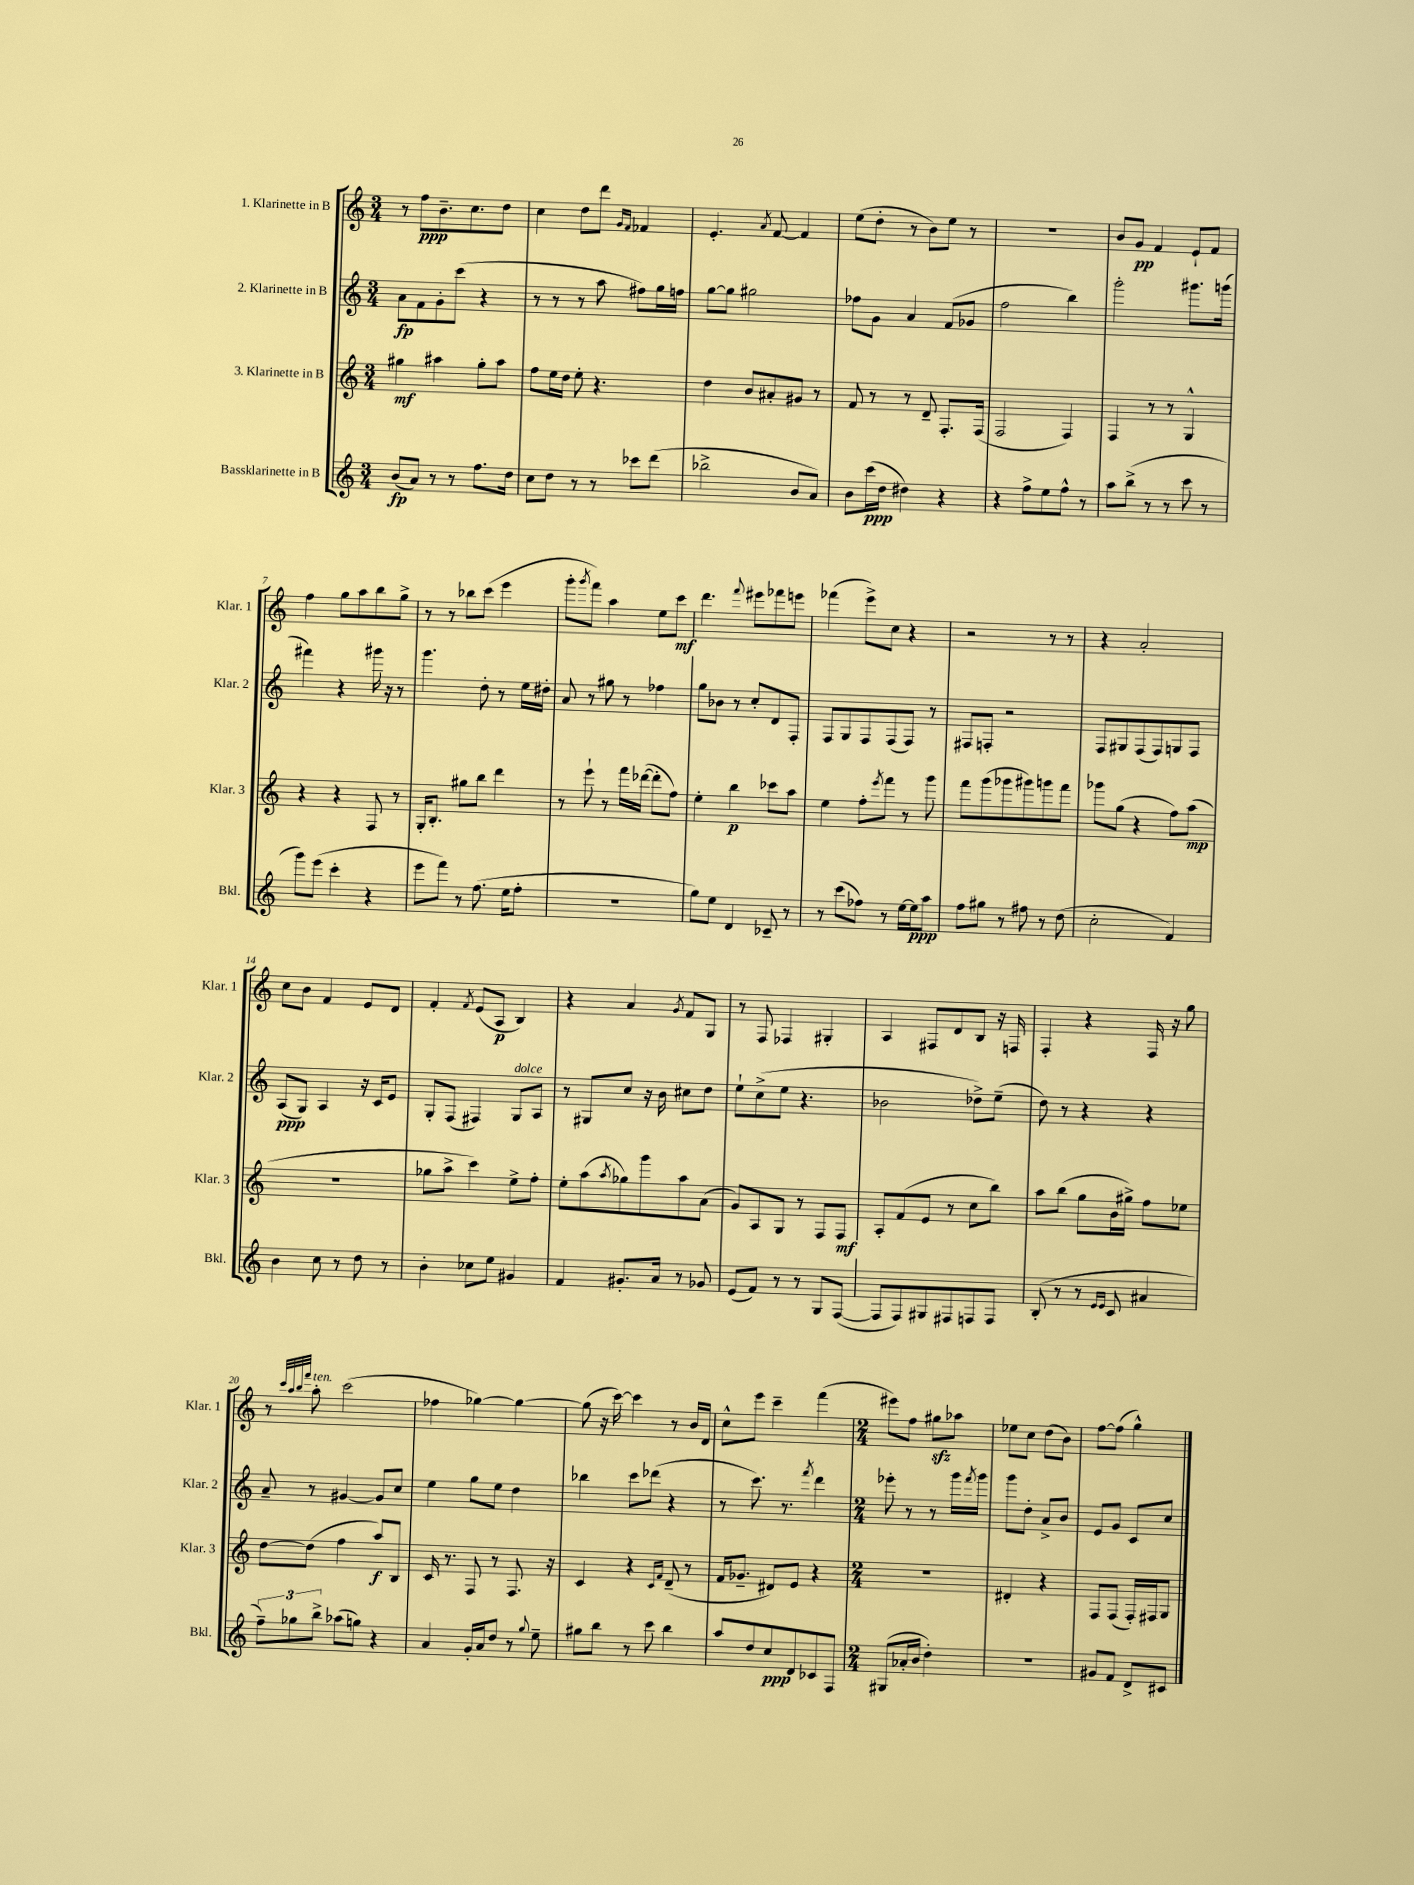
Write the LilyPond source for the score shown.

<<
\new StaffGroup <<
\new Staff = "s0" \with { instrumentName = "1. Klarinette in B" shortInstrumentName = "Klar. 1" } {
    \clef treble \key c \major \numericTimeSignature \time 3/4
    r8 f''8\ppp b'8.-- c''8. d''8 |
    c''4 d''8 d'''8 \grace { g'16 f'16 } fes'4 |
    e'4.-. \acciaccatura { a'8 } f'8~ f'4 |
    e''8( d''8-. r8 b'8) e''8 r8 |
    R2. |
    b'8 g'8\pp f'4 e'8-! f'8 |
    f''4 g''8 a''8 b''8 g''8-> |
    r8 r8 bes''8 c'''8( e'''4 |
    g'''8-. \acciaccatura { g'''8 } f'''8) a''4 e''8 c'''8\mf |
    d'''4. \appoggiatura { f'''8 } eis'''8 fes'''8 e'''8 |
    fes'''4( e'''8->) c''8 r4 |
    r2 r8 r8 |
    r4 a'2-. |
    c''8 b'8 f'4 e'8 d'8 |
    f'4-. \acciaccatura { f'8 } e'8( a8\p b4) |
    r4 a'4 \acciaccatura { g'8 } f'8 g8 |
    r8 f8 fes4 gis4-. |
    a4 fis8 d'8 b8 r16 f16 |
    f4-. r4 f16 r16 g''8 |
    r8 \grace { c'''32 a''32 b''32 f'''32 } a''8-.^\markup { \italic "ten." } c'''2( |
    fes''4 ges''4~) ges''4~ |
    ges''8( r16 c'''16~) c'''4 r8 b'16 d'16 |
    c''8-^ e'''8 c'''4-- f'''4( |
    \numericTimeSignature \time 2/4 eis'''8) f''8 gis''8\sfz aes''8 |
    ees''8 c''8 d''8( b'8) |
    f''8~ f''8( g''4-^) \bar "|." |
}
\new Staff = "s1" \with { instrumentName = "2. Klarinette in B" shortInstrumentName = "Klar. 2" } {
    \clef treble \key c \major \numericTimeSignature \time 3/4
    a'8\fp f'8 g'8-. c'''8( r4 |
    r8 r8 r8 a''8 fis''8) g''16 f''16 |
    g''8~ g''8 gis''2 |
    fes''8 g'8 a'4 f'8( ges'8 |
    f''2 b''4) |
    g'''2-. gis'''8. g'''16( |
    fis'''4) r4 gis'''16 r16 r8 |
    g'''4. d''8-. r8 e''16 dis''16-. |
    a'8 r8 gis''8 r8 fes''4 |
    g''8 bes'8 r8 c''8-. d'8 f8-. |
    f8 g8 f8 f8( f8) r8 |
    fis8 f8-. r2 |
    f8 gis8 f8( f8) g8 f8 |
    a8\ppp( g8) a4 r16 c'16 e'8 |
    g8-. f8( fis4) g8^\markup { \italic "dolce" } a8 |
    r8 gis8 c''8 r16 b'16 cis''8 d''8 |
    e''8-! c''8->( e''8 r4. |
    bes'2 des''8->) e''8--( |
    d''8) r8 r4 r4 |
    a'8-- r8 gis'4~ gis'8 c''8 |
    e''4 g''8 e''8 d''4 |
    bes''4 c'''8 des'''8( r4 |
    r8 c'''8.) r8. \acciaccatura { f'''8 } d'''4 |
    \numericTimeSignature \time 2/4 ees'''8-. r8 r8 g'''16 \acciaccatura { f'''8 } g'''16 |
    g'''8 d''8-. a'8-> b'8 |
    e'8 g'8 c'8 c''8 \bar "|." |
}
\new Staff = "s2" \with { instrumentName = "3. Klarinette in B" shortInstrumentName = "Klar. 3" } {
    \clef treble \key c \major \numericTimeSignature \time 3/4
    gis''4\mf ais''4 gis''8-. ais''8 |
    f''8 e''16 d''16 e''8-. r4. |
    d''4 b'8 ais'8-. gis'8 r8 |
    f'8 r8 r8 d'8-- f8.-. f16( |
    f2 f4) |
    f4 r8 r8 g4-^ |
    r4 r4 f8 r8 |
    g16-. b8.-. gis''8 b''8 d'''4 |
    r8 e'''8-! r8 f'''16 des'''16~( des'''8-. f''8) |
    e''4-. b''4\p ces'''8 a''8 |
    e''4 f''8-. \acciaccatura { e'''8 } f'''8 r8 g'''8 |
    f'''8 g'''8( ges'''8 gis'''8) g'''8 f'''8 |
    ges'''8 g''8( r4 f''8) a''8\mp( |
    R2. |
    ges''8 a''8-> c'''4) e''8-> f''8-. |
    e''8-. a''8( \acciaccatura { a''8 } ges''8) g'''8 a''8 a'8( |
    g'8) a8 g8 r8 f8 f8\mf |
    a8-. f'8( e'8 r8 c''8 b''8) |
    a''8 b''8( g''8 b'16 gis''16->) f''8 ees''8 |
    d''8~ d''8( f''4 a''8\f) b8 |
    c'16 r8. f8 r8 f8. r16 |
    c'4 r4 \grace { c'16 f'16 } d'8--( r8 |
    f'16 ges'8.-- dis'8) e'8 r4 |
    \numericTimeSignature \time 2/4 r2 |
    dis'4-. r4 |
    f8 f8( f16-.) fis16 g8 \bar "|." |
}
\new Staff = "s3" \with { instrumentName = "Bassklarinette in B" shortInstrumentName = "Bkl." } {
    \clef treble \key c \major \numericTimeSignature \time 3/4
    b'8\fp( a'8) r8 r8 f''8. d''16 |
    c''8 d''8 r8 r8 ces'''8 d'''8( |
    bes''2-> b'8 a'8) |
    b'8 c'''16\ppp( d''16 dis''4) r4 |
    r4 f''8-> e''8 f''8-^ r8 |
    a''8 b''8->( r8 r8 c'''8 r8 |
    g'''8) e'''8( c'''4-. r4 |
    e'''8 f'''8) r8 f''8.( e''16 f''8-. |
    R2. |
    g''8) e''8 d'4 ces'8-- r8 |
    r8 c'''8( fes''8) r8 e''16~ e''16\ppp a''8 |
    f''8 gis''8 r8 fis''8 r8 d''8( |
    c''2-. f'4) |
    b'4 c''8 r8 d''8 r8 |
    b'4-. ces''8 e''8 gis'4 |
    f'4 gis'8.-. a'16 r8 ges'8 |
    e'8( f'8) r8 r8 g8 f8~( |
    f8 f8) gis8 fis8 f8 f8 |
    b8-.( r8 r8 \grace { e'16 e'16 } c'8 ais'4 |
    \tuplet 3/2 { f''8--) ges''8 b''8-> } aes''8( g''8) r4 |
    a'4 g'16-. a'16 d''8 r8 \appoggiatura { g''8 } e''8-- |
    gis''8 b''8 r8 c'''8 b''4 |
    a''8 d''8 c''8\ppp d'8 ces'8 f8 |
    \numericTimeSignature \time 2/4 gis8( aes'16-. b'16 d''4-.) |
    R2 |
    gis'8 f'8 d'8-> cis'8 \bar "|." |
}
>>
>>
